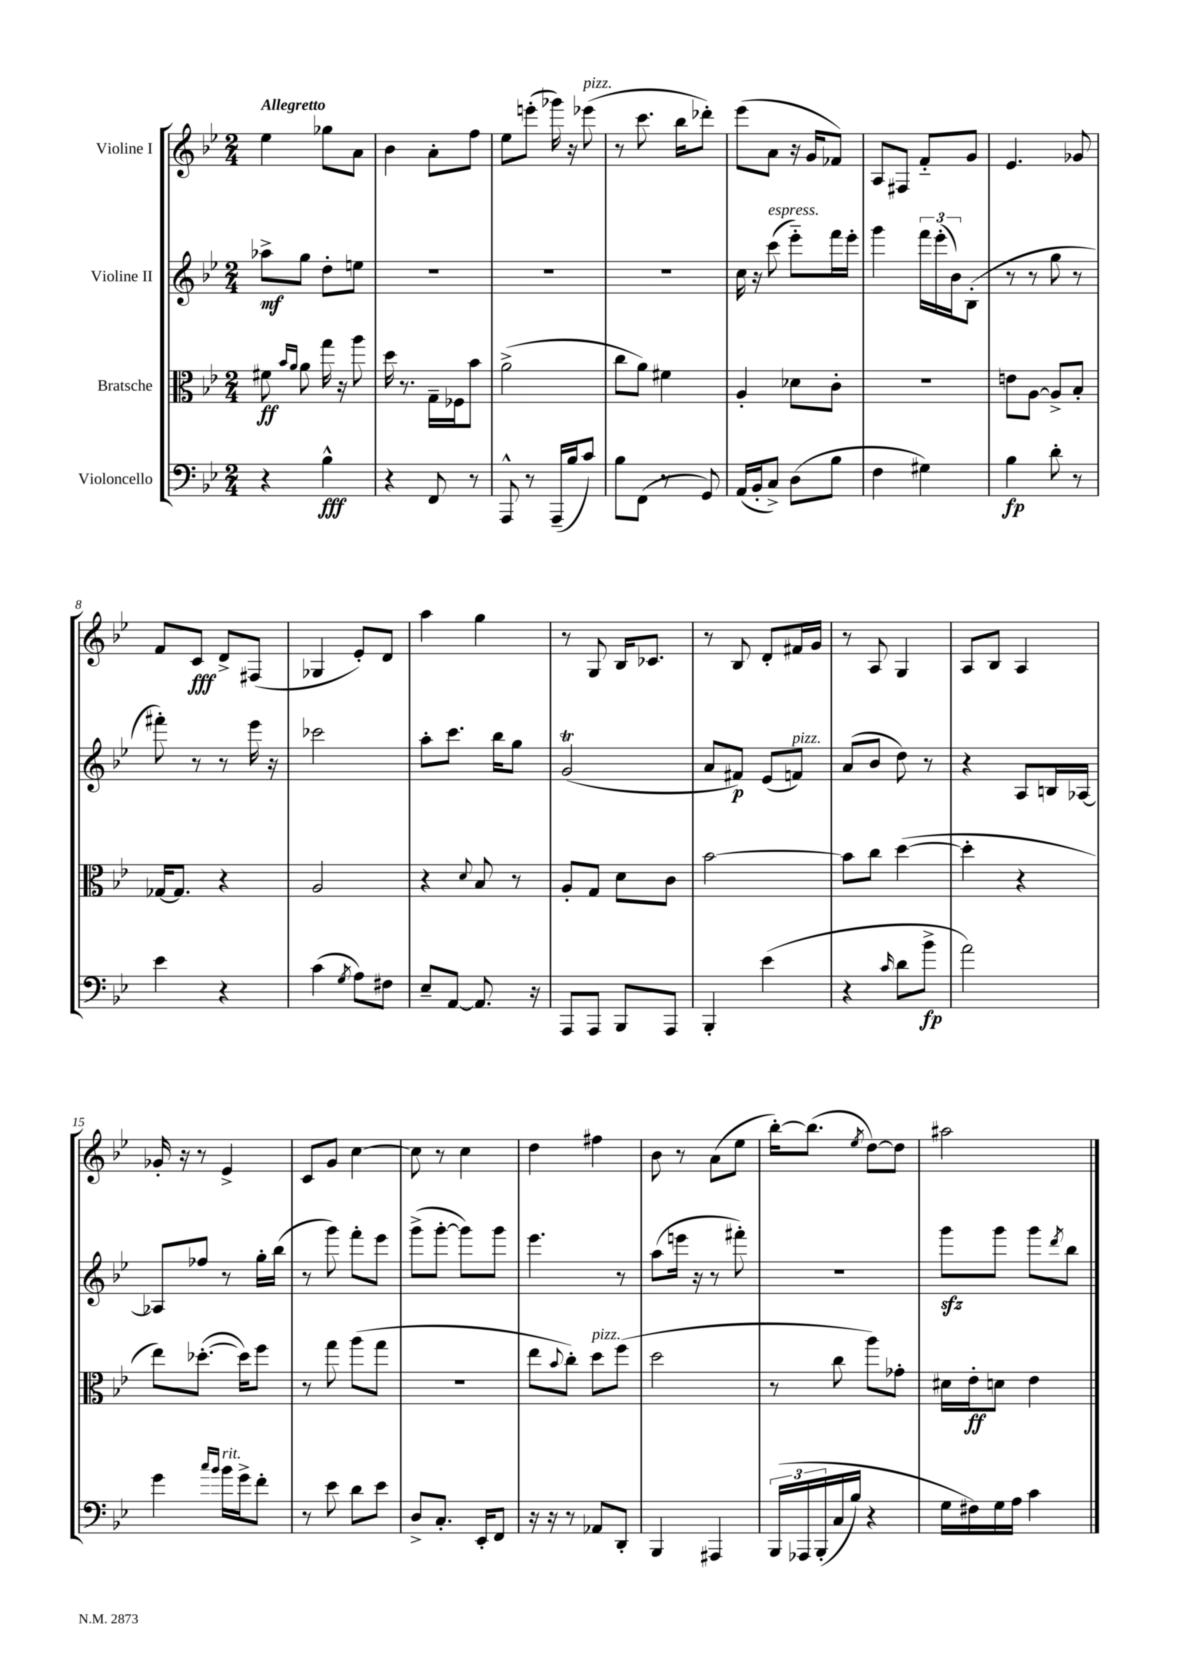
<<
\new StaffGroup <<
\new Staff = "s0" \with { instrumentName = "Violine I" } {
    \clef treble \key bes \major \numericTimeSignature \time 2/4 \tempo "Allegretto"
    ees''4 ges''8 a'8 |
    bes'4 a'8-. f''8 |
    ees''8 e'''8-.( ges'''16) r16 ees'''8^\markup { \italic "pizz." }( |
    r8 c'''8. bes''16 des'''8-.) |
    ees'''8( a'8 r16 g'16 fes'8) |
    a8 fis8 f'8-_ g'8 |
    ees'4. ges'8 |
    f'8 c'8\fff d'8-> fis8( |
    ges4 ees'8-.) d'8 |
    a''4 g''4 |
    r8 g8 bes16 ces'8. |
    r8 bes8 d'8-. fis'16 g'16 |
    r8 a8 g4 |
    a8 bes8 a4 |
    ges'16-. r16 r8 ees'4-> |
    c'8 g'8 c''4~ |
    c''8 r8 c''4 |
    d''4 fis''4 |
    bes'8 r8 a'8( ees''8 |
    bes''16~-.) bes''8.( \acciaccatura { ees''8 } d''8~) d''8 |
    ais''2 \bar "|." |
}
\new Staff = "s1" \with { instrumentName = "Violine II" } {
    \clef treble \key bes \major \numericTimeSignature \time 2/4
    aes''8->\mf g''8 d''8-. e''8 |
    R2 |
    R2 |
    R2 |
    c''16 r16 c'''8^\markup { \italic "espress." }( ees'''8-_) f'''16 ees'''16-. |
    g'''4 \tuplet 3/2 { f'''16 ees'''16-.( bes'16) } bes8-.( |
    r8 r8 g''8 r8 |
    fis'''8-.) r8 r8 ees'''16 r16 |
    ces'''2 |
    a''8-. c'''8. bes''16 g''8 |
    g'2\trill( |
    a'8 fis'8\p) ees'8( f'8^\markup { \italic "pizz." }) |
    a'8( bes'8 d''8) r8 |
    r4 a8 b16 aes16~ |
    aes8 fes''8 r8 g''16-. bes''16( |
    r8 g'''8) f'''8-. ees'''8 |
    g'''8->( g'''8~-. g'''8) g'''8 |
    ees'''4. r8 |
    a''8( e'''16 r16 r8 fis'''8-.) |
    R2 |
    g'''8\sfz g'''8 g'''8 \acciaccatura { d'''8 } bes''8 \bar "|." |
}
\new Staff = "s2" \with { instrumentName = "Bratsche" } {
    \clef alto \key bes \major \numericTimeSignature \time 2/4
    fis'8\ff \grace { bes'16 a'16 } a'8 g''16 r16 a''8 |
    d''16 r8. g16-- fes16 bes'8 |
    a'2->( |
    c''8 a'8) fis'4 |
    a4-. des'8 c'8-. |
    r2 |
    e'8 a8~ a8-> bes8-. |
    ges16~ ges8. r4 |
    a2 |
    r4 \appoggiatura { d'8 } bes8 r8 |
    a8-. g8 d'8 c'8 |
    bes'2~ |
    bes'8 c''8 d''4~( |
    d''4-. r4 |
    ees''8) des''8.~-.( des''16) f''8 |
    r8 g''8 a''8( g''8 |
    R2 |
    ees''8 \appoggiatura { bes'8 } c''8-.) d''8^\markup { \italic "pizz." } f''8( |
    d''2 |
    r8 c''8 a''8) ges'8-. |
    dis'16 ees'16-.\ff d'8 ees'4 \bar "|." |
}
\new Staff = "s3" \with { instrumentName = "Violoncello" } {
    \clef bass \key bes \major \numericTimeSignature \time 2/4
    r4 bes4-^\fff |
    r4 f,8 r8 |
    a,,8-^ r8 a,,16--( bes16 c'8) |
    bes8 f,8( r8 g,8) |
    a,16( bes,16-. c8->) d8( bes8 |
    f4 gis4) |
    bes4\fp d'8-. r8 |
    ees'4 r4 |
    c'4( \acciaccatura { g8 } a8) fis8 |
    ees8-- a,8~ a,8. r16 |
    a,,8 a,,8 bes,,8 a,,8 |
    bes,,4-. ees'4( |
    r4 \grace { c'16 } d'8 bes'8->\fp |
    a'2) |
    g'4 \grace { c''16 bes'16 } bes'16^\markup { \italic "rit." } g'16-> f'8-. |
    r8 ees'8 d'8 ees'8 |
    d8-> c8.-. ees,16-. f,8 |
    r16 r16 r8 aes,8 d,8-. |
    bes,,4 ais,,4 |
    \tuplet 3/2 { bes,,16\( aes,,16 bes,,16-.( } c16 bes16) r4 |
    g16 fis16\) g16 a16 c'4 \bar "|." |
}
>>
>>
